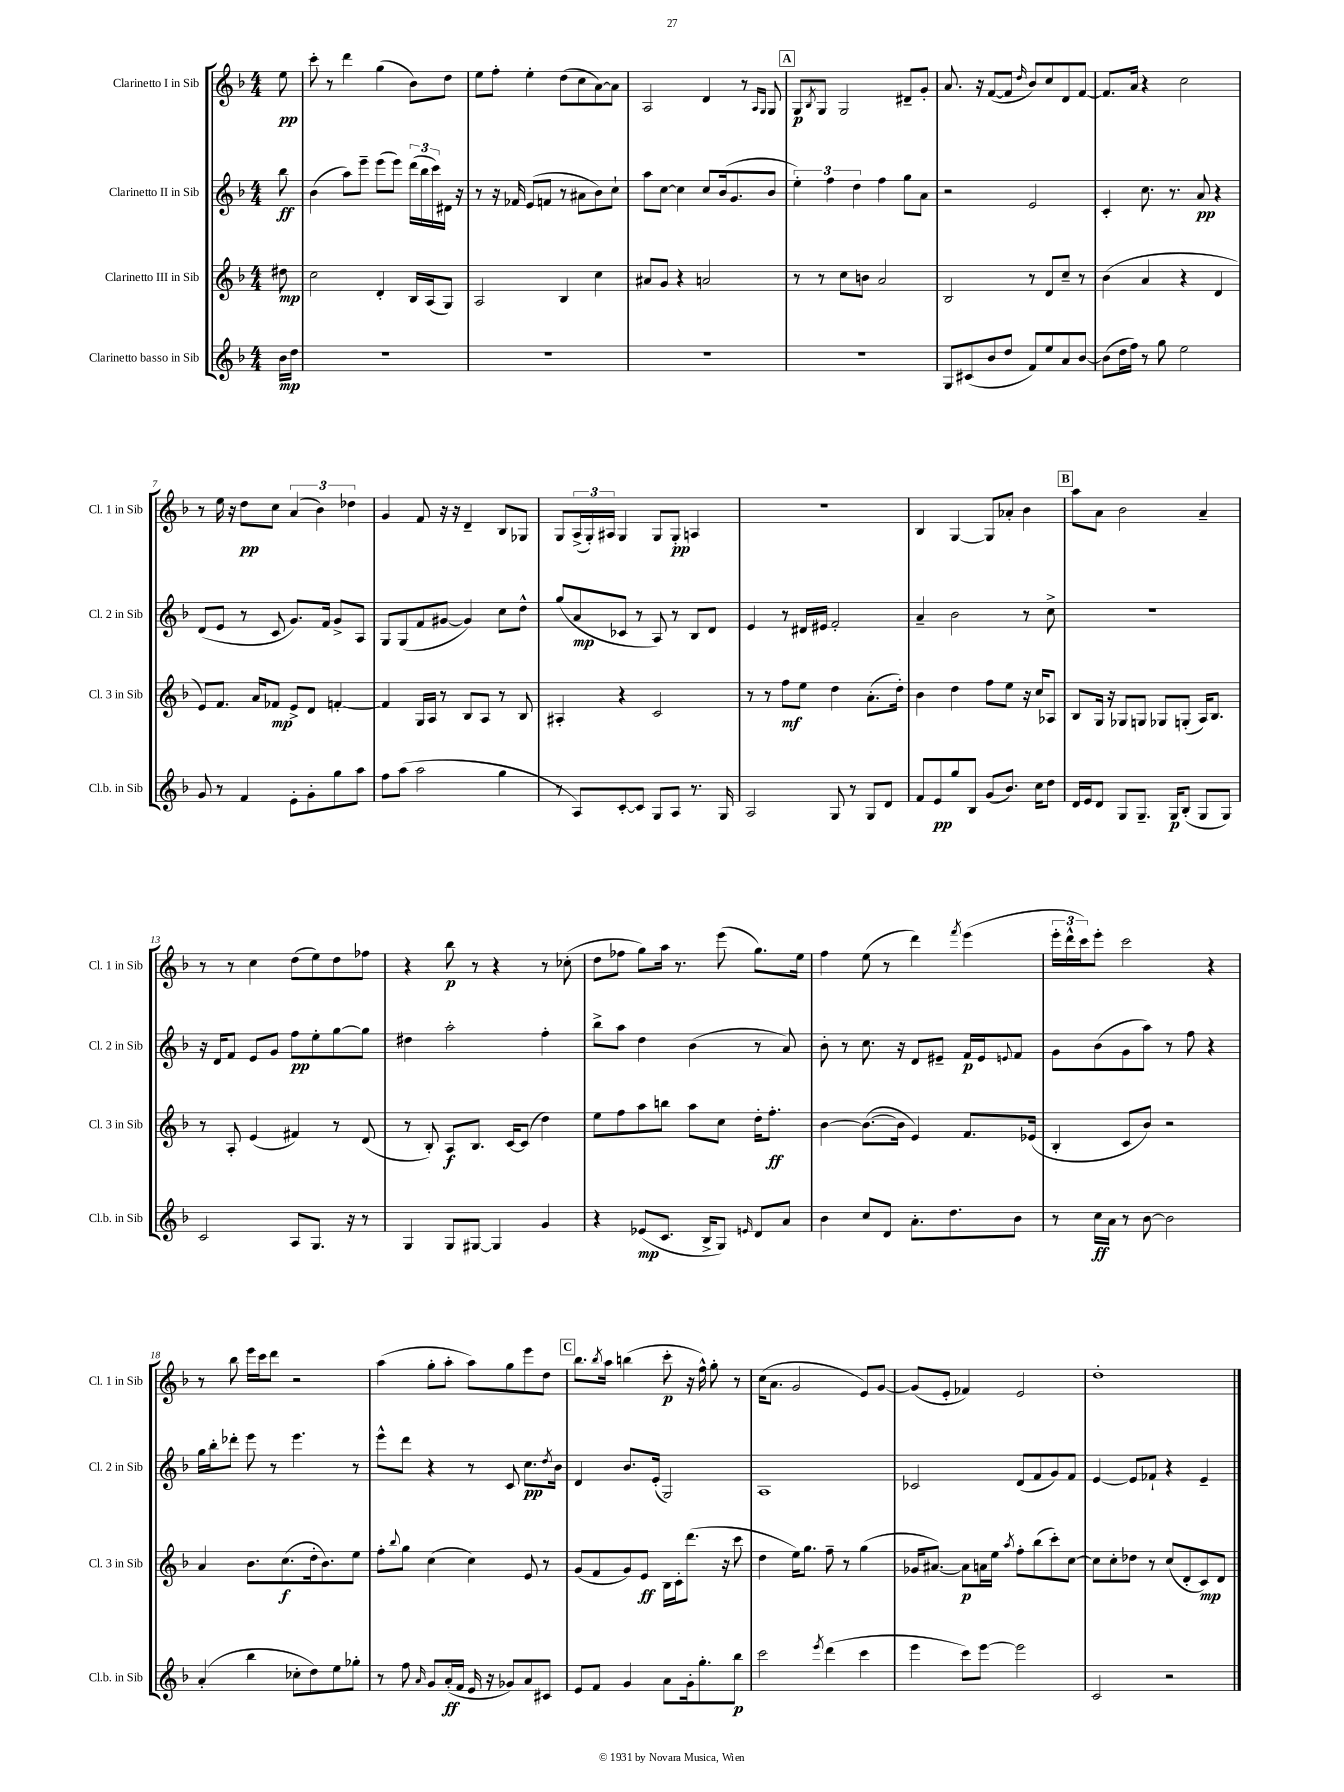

**kern	**kern	**kern	**kern
*staff4	*staff3	*staff2	*staff1
*clefG2	*clefG2	*clefG2	*clefG2
*k[b-]	*k[b-]	*k[b-]	*k[b-]
*M4/4	*M4/4	*M4/4	*M4/4
16b-	8dd#	8bb-	8ee
16dd	.	.	.
=	=	=	=
1r	2cc	(4b-	8ccc'
.	.	.	8r
.	.	8aa)	4ddd
.	.	8eee~	.
.	4d'	(8eee	(4gg
.	.	8eee)	.
.	16B-	(24ddd	8b-)
.	.	24bb-	.
.	(16A	.	.
.	.	24ccc)	.
.	8G)	16d#	8dd
.	.	16r	.
=	=	=	=
1r	2A	8r	8ee
.	.	16r	8ff'
.	.	16f-	.
.	.	(8e	4ee'
.	.	8f	.
.	4B-	8r	(8dd
.	.	8a#	8cc
.	4cc	8b-)	[8a)
.	.	8cc`	8a]
=	=	=	=
1r	8a#	8aa	2A
.	8g	[8cc	.
.	4r	4cc]	.
.	2a	8cc	4d
.	.	(16b-	.
.	.	8.g	.
.	.	.	8r
.	.	.	16qqA
.	.	.	16qqG
.	.	8b-	8G
=	=	=	=
1r	8r	6ee')	8G
.	.	.	8qB-
.	8r	.	8G
.	.	6ff	.
.	8cc	.	2G
.	.	6dd	.
.	8b	.	.
.	2a	4ff	.
.	.	8gg	8d#~
.	.	8a	8g'
=	=	=	=
8G	2B-	2r	8.a
(8c#	.	.	.
.	.	.	16r
8b-	.	.	([8f
8dd	.	.	8f]
.	.	.	16qqdd
8f)	8r	2e	8b-)
8ee	8d	.	8cc
8a	8cc~	.	8d
[8b-	8r	.	[8f
=	=	=	=
(8b-]	(4b-	4c'	8.f]
16dd	.	.	.
16ff)	.	.	16a
8r	4a	8.cc	4r
8gg	.	.	.
.	.	8.r	.
2ee	4r	.	2cc
.	.	8a	.
.	4d	4r	.
=	=	=	=
8g	8e)	(8d	8r
8r	8.f	8e	16ee
.	.	.	16r
4f	.	8r	8dd
.	16a	.	.
.	8f-	8c	8cc
8e'	8e^	8.g)	(6a
8g'	8d	.	.
.	.	.	6b-)
.	.	16f	.
8gg	[4f'	8g^	.
.	.	.	6dd-
8aa	.	8A	.
=	=	=	=
8ff	4f]	8G	4g
(8aa	.	(8G	.
2aa	16G	8f	8f
.	16A	.	.
.	8r	[8g#	16r
.	.	.	16r
.	8B-	4g#])	4d~
.	8A	.	.
4gg	8r	8cc	8B-
.	8B-	8dd^^	8G-
=	=	=	=
8r	4A#'	(8gg	8G
8A)	.	8a	(24A^
.	.	.	24G')
.	.	.	24A#
[8c'	4r	8c-	4G
8c]	.	8r	.
8G	2c	8A)	8G
8A	.	8r	8G'
8.r	.	8B-	4A
.	.	8d	.
16G	.	.	.
=	=	=	=
2A	8r	4e	1r
.	8r	.	.
.	8ff	8r	.
.	8ee	16d#	.
.	.	16e#	.
8G	4dd	2f'	.
8r	.	.	.
8G	(8.a'	.	.
8d	.	.	.
.	16dd')	.	.
=	=	=	=
8f	4b-	4a~	4B-
8e	.	.	.
8gg	4dd	2b-	[4G
8B-	.	.	.
(8g	8ff	.	8G]
8.b-)	8ee	.	8a-'
.	16r	8r	4b-
16cc	16cc	.	.
8dd	8A-	8cc^	.
=	=	=	=
16d	8B-	1r	8aa
16e	.	.	.
8d	16G	.	8a
.	16r	.	.
8G	8G-	.	2b-
8.G~	8G	.	.
.	8G-	.	.
16G	.	.	.
(8B-'	(8G'	.	.
8G	16A)	.	4a~
.	8.B-	.	.
8G)	.	.	.
=	=	=	=
2c	8r	16r	8r
.	.	16d	.
.	8A'	8f	8r
.	(4e	8e	4cc
.	.	8g	.
8A	4f#)	8ff	(8dd
8.G	.	8ee'	8ee)
.	8r	[8gg	8dd
16r	.	.	.
8r	(8d	8gg]	8ff-
=	=	=	=
4G	8r	4dd#	4r
.	8B-')	.	.
8G	8A	2aa'	8bb-
[8G#	8.B-	.	8r
4G#]	.	.	4r
.	[16c	.	.
.	(8c]	.	.
4g	4dd)	4ff'	8r
.	.	.	(8cc-'
=	=	=	=
4r	8ee	8bb-^	8dd
.	8ff	8aa	8ff-
(8e-	8aa	4dd	8gg)
8.c	8bb	.	16aa
.	.	.	8.r
.	8aa	(4b-	.
16B-^	.	.	.
8G)	8cc	.	(8eee
16qqe	.	.	.
8d	16dd'	8r	8.gg)
.	8.ff'	.	.
8a	.	8a)	.
.	.	.	16ee
=	=	=	=
4b-	[4b-	8b-'	4ff
.	.	8r	.
8cc	(8.b-_	8.cc	(8ee
8d	.	.	8r
.	16b-]	16r	.
8.a'	4e)	8d	4ddd)
.	.	8e#~	.
8.dd	.	.	.
.	.	.	8qfff
.	8.f	16f	(4eee
.	.	16e#	.
.	.	8qqe	.
8b-	.	8f	.
.	(16e-	.	.
=	=	=	=
8r	4B-'	8g	24eee'
.	.	.	24ddd^^
.	.	.	24ccc)
16cc	.	(8b-	8eee'
16a	.	.	.
8r	8c	8g	2ccc
[8b-	8b-)	8aa)	.
2b-]	2r	8r	.
.	.	8ff	.
.	.	4r	4r
=	=	=	=
(4a'	4a	16gg	8r
.	.	16bb-'	.
.	.	8ddd-'	8bb-
4bb-	8.b-	8eee	16eee
.	.	.	16ccc
.	.	8r	8ddd
.	(8.cc	.	.
8cc-'	.	4.eee	2r
8dd)	16dd'	.	.
.	8.b-)	.	.
8ee	.	.	.
8gg-'	8ee	8r	.
=	=	=	=
8r	8ff'	8eee^^	(4aa
.	8qqbb-	.	.
8ff	8gg	8ddd	.
16qqa	.	.	.
8g	(4cc	4r	8gg'
(16a'	.	.	8aa'
16f	.	.	.
16e	4cc)	8r	8aa)
16r	.	.	.
8g-)	.	8c	8gg
8a	8e	8.cc	8eee
8c#	8r	.	8dd
.	.	8qdd	.
.	.	16b-	.
=	=	=	=
8e	(8g	4d	8.bb-
8f	8f	.	.
.	.	.	8qbb-
.	.	.	16aa
4g	8g)	8.b-	(4bb
.	8e	.	.
.	.	(16e'	.
8a	16B-	2G)	8ccc'
.	16c'	.	.
16g'	(8.ddd	.	16r
8.gg'	.	.	16ff^^)
.	.	.	8gg'
.	16r	.	.
8bb-	8ccc	.	8r
=	=	=	=
2ccc	4dd	1A	(16cc
.	.	.	8.a
.	16ee)	.	2g
.	8.gg	.	.
8qeee	.	.	.
(4ddd	8ff~	.	.
.	8r	.	.
4ccc	(4gg	.	8e)
.	.	.	[8g
=	=	=	=
4eee	16g-	2c-	(8g]
.	[8.a#)	.	.
.	.	.	8e'
8ccc)	8a#]	.	4f-)
[8eee	16a	.	.
.	16ee	.	.
.	8qaa	.	.
2eee]	8ff'	(8d	2e
.	(8bb-	8f	.
.	8ccc')	8g)	.
.	[8cc	8f	.
=	=	=	=
2c	8cc]	[4e	1dd'
.	8cc'	.	.
.	8dd-	8e]	.
.	8r	8f-`	.
2r	(8cc	4r	.
.	8d'	.	.
.	8c)	4e~	.
.	8d	.	.
==	==	==	==
*-	*-	*-	*-
